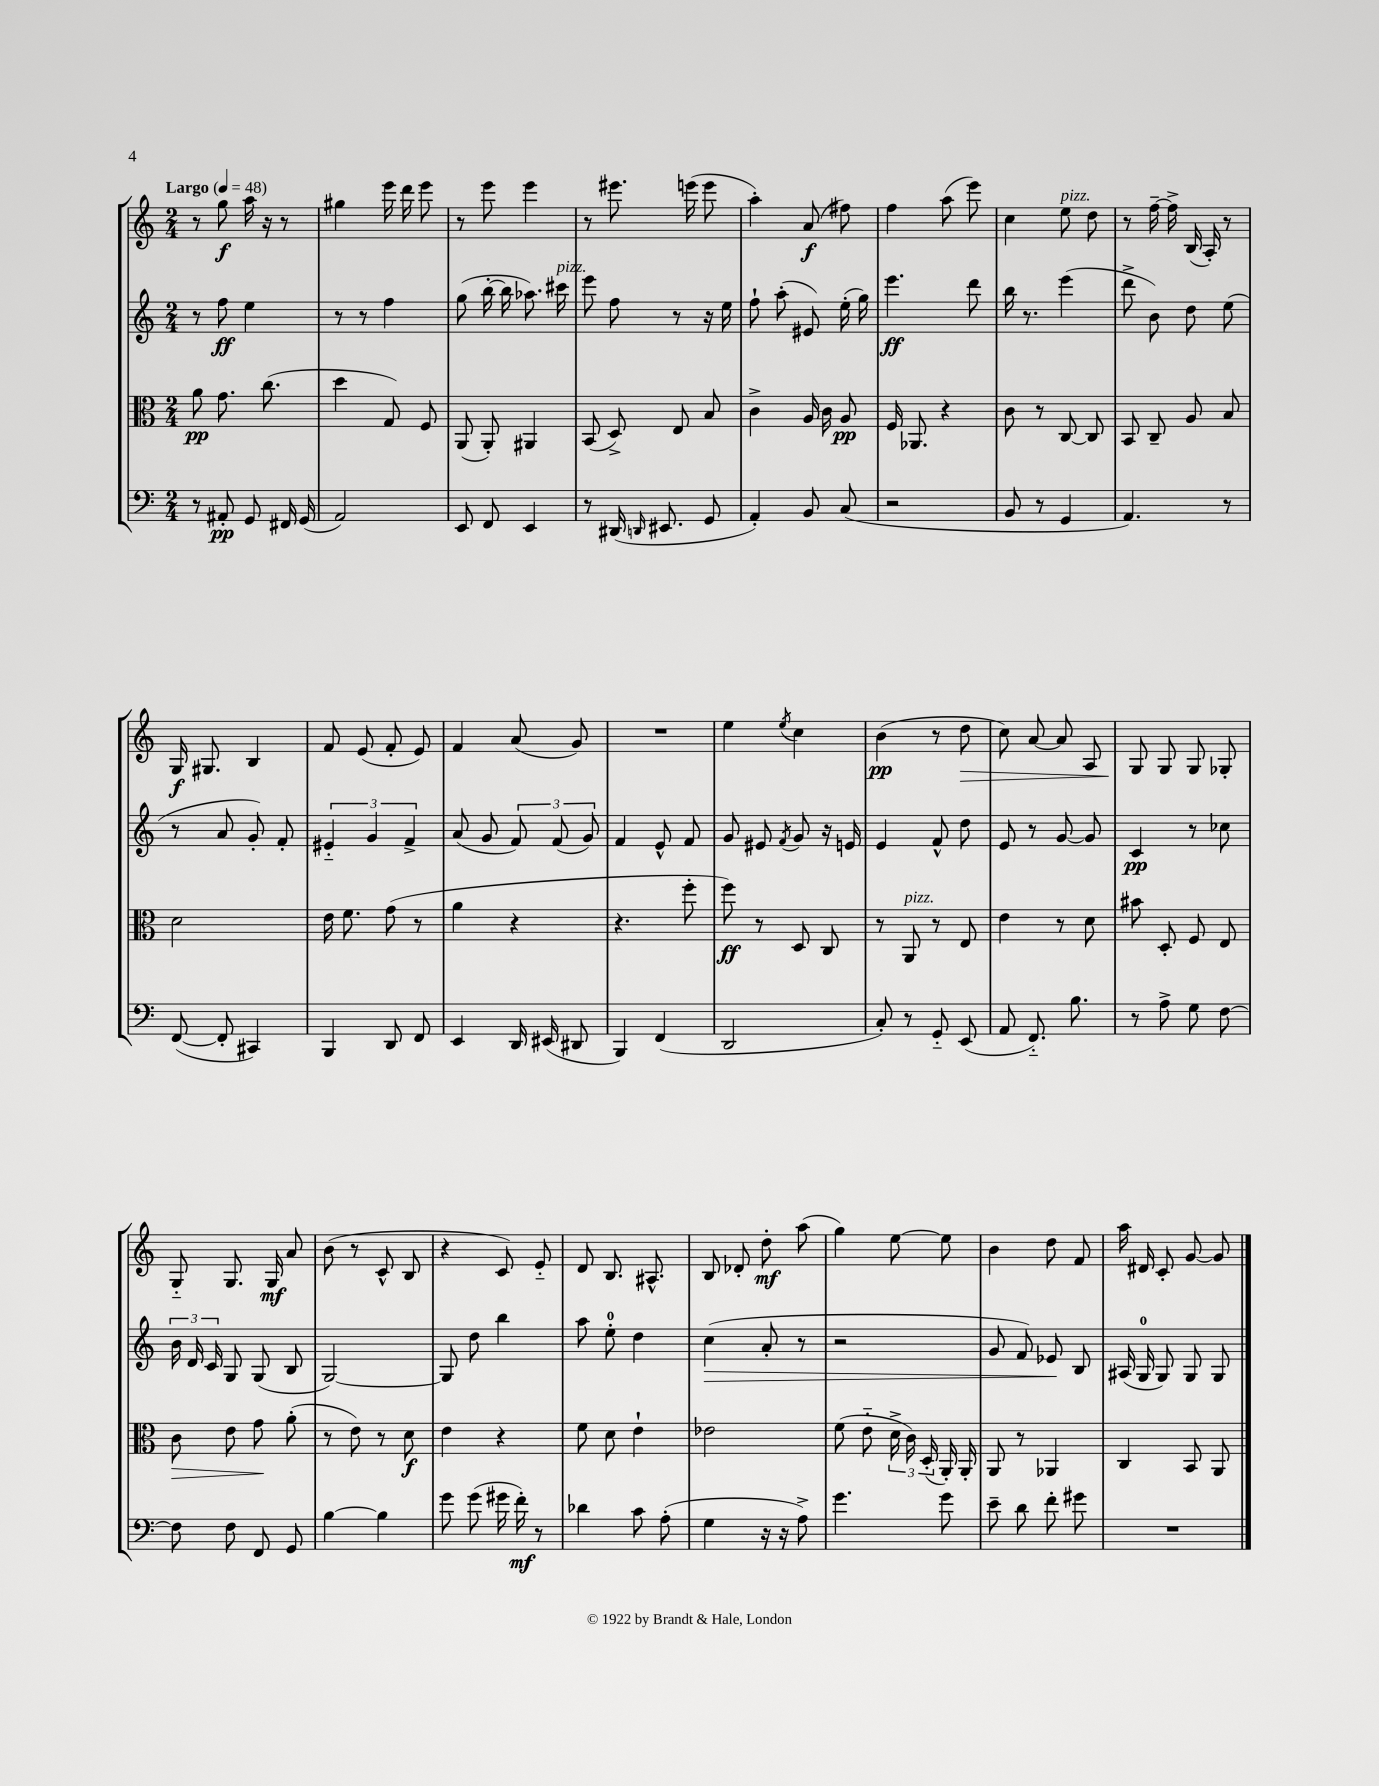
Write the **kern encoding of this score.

**kern	**kern	**kern	**kern
*staff4	*staff3	*staff2	*staff1
*clefF4	*clefC3	*clefG2	*clefG2
*k[]	*k[]	*k[]	*k[]
*M2/4	*M2/4	*M2/4	*M2/4
*MM48	*MM48	*MM48	*MM48
8r	8a	8r	8r
8AA#'	8.g	8ff	8gg
8GG	.	4ee	16aa
.	(8.cc	.	16r
16FF#	.	.	8r
(16GG	.	.	.
=	=	=	=
2AA)	4dd	8r	4gg#
.	.	8r	.
.	8G)	4ff	16eee
.	.	.	16ddd
.	8F	.	8eee
=	=	=	=
8EE	(8AA	(8gg	8r
8FF	8AA')	[16bb'	8eee
.	.	16bb]	.
4EE	4AA#	8.aa-)	4eee
.	.	16ccc#	.
=	=	=	=
8r	(8BB	8eee	8r
(16DD#	8D^)	8ff	8.eee#
16qqDD	.	.	.
8.EE#	.	.	.
.	8E	8r	.
.	.	.	(16eee
8GG	8B	16r	8eee
.	.	16ee	.
=	=	=	=
4AA')	4c^	8ff`	4aa')
.	.	(8aa'	.
8BB	16A	8e#)	(8a
.	16c	.	.
(8C	8A	(16ee'	8ff#)
.	.	16gg)	.
=	=	=	=
2r	16F	4.eee	4ff
.	8.AA-	.	.
.	4r	.	(8aa
.	.	8ddd	8eee)
=	=	=	=
8BB	8c	16bb	4cc
.	.	8.r	.
8r	8r	.	.
4GG	[8C	(4eee	8ee
.	8C]	.	8dd
=	=	=	=
4.AA)	8BB	8ddd^	8r
.	8C~	8b)	[16ff~
.	.	.	16ff^]
.	8A	8dd	(16B
.	.	.	16A')
8r	8B	(8ee	8r
=	=	=	=
([8FF	2d	8r	16G
.	.	.	8.G#
8FF']	.	8a	.
4CC#)	.	8g')	4B
.	.	8f'	.
=	=	=	=
4BBB	16e	6e#'~	8f
.	8.f	.	.
.	.	.	(8e
.	.	6g	.
8DD	(8g	.	8f'
.	.	6f^	.
8FF	8r	.	8e)
=	=	=	=
4EE	4a	(8a	4f
.	.	8g	.
16DD	4r	12f)	(8a
(16EE#	.	.	.
.	.	(12f	.
8DD#	.	.	8g)
.	.	12g)	.
=	=	=	=
4BBB)	4.r	4f	2r
(4FF	.	8e^^	.
.	8ff'	8f	.
=	=	=	=
2DD	8ff)	8g	4ee
.	8r	8e#	.
.	.	8qf	8qee
.	8D	8g	4cc
.	8C	16r	.
.	.	16e	.
=	=	=	=
8C')	8r	4e	(4b
8r	8AA	.	.
8GG'~	8r	8f^^	8r
(8EE	8E	8dd	8dd
=	=	=	=
8AA	4e	8e	8cc)
8.FF'~)	.	8r	[8a
.	8r	[8g	8a]
8.B	.	.	.
.	8d	8g]	8A
=	=	=	=
8r	8b#	4c	8G
8A^	8D'	.	8G
8G	8F	8r	8G
[8F	8E	8cc-	8G-'
=	=	=	=
8F]	8c	24b	8G'~
.	.	24d	.
.	.	24c	.
8F	8e	8G	8.G
8FF	8g	(8G	.
.	.	.	16G
8GG	(8a'	8B	8a
=	=	=	=
[4B	8r	[2G)	(8b
.	8e)	.	8r
4B]	8r	.	8c^^
.	8d	.	8B
=	=	=	=
8g	4e	8G]	4r
(8g	.	8dd	.
16g#	4r	4bb	8c)
16f')	.	.	.
8r	.	.	8e'~
=	=	=	=
4d-	8f	8aa	8d
.	8d	8ee'	8.B
8c	4e`	4dd	.
.	.	.	8.A#^^
(8A'	.	.	.
=	=	=	=
4G	2e-	(4cc	8B
.	.	.	8d-'
16r	.	8a'	8dd'
16r	.	.	.
8A^)	.	8r	(8aa
=	=	=	=
4.g	(8f	2r	4gg)
.	8e'~	.	.
.	24d^	.	[8ee
.	24c)	.	.
.	(24D'	.	.
8g	16AA')	.	8ee]
.	16AA'	.	.
=	=	=	=
8e~	8AA	8g	4b
8d	8r	8f)	.
8f'	4AA-	8e-	8dd
8g#	.	8B	8f
=	=	=	=
2r	4C	(16A#	16aa
.	.	16G	16d#
.	.	8G)	8c'
.	8BB	8G	[8g
.	8AA	8G	8g]
==	==	==	==
*-	*-	*-	*-
